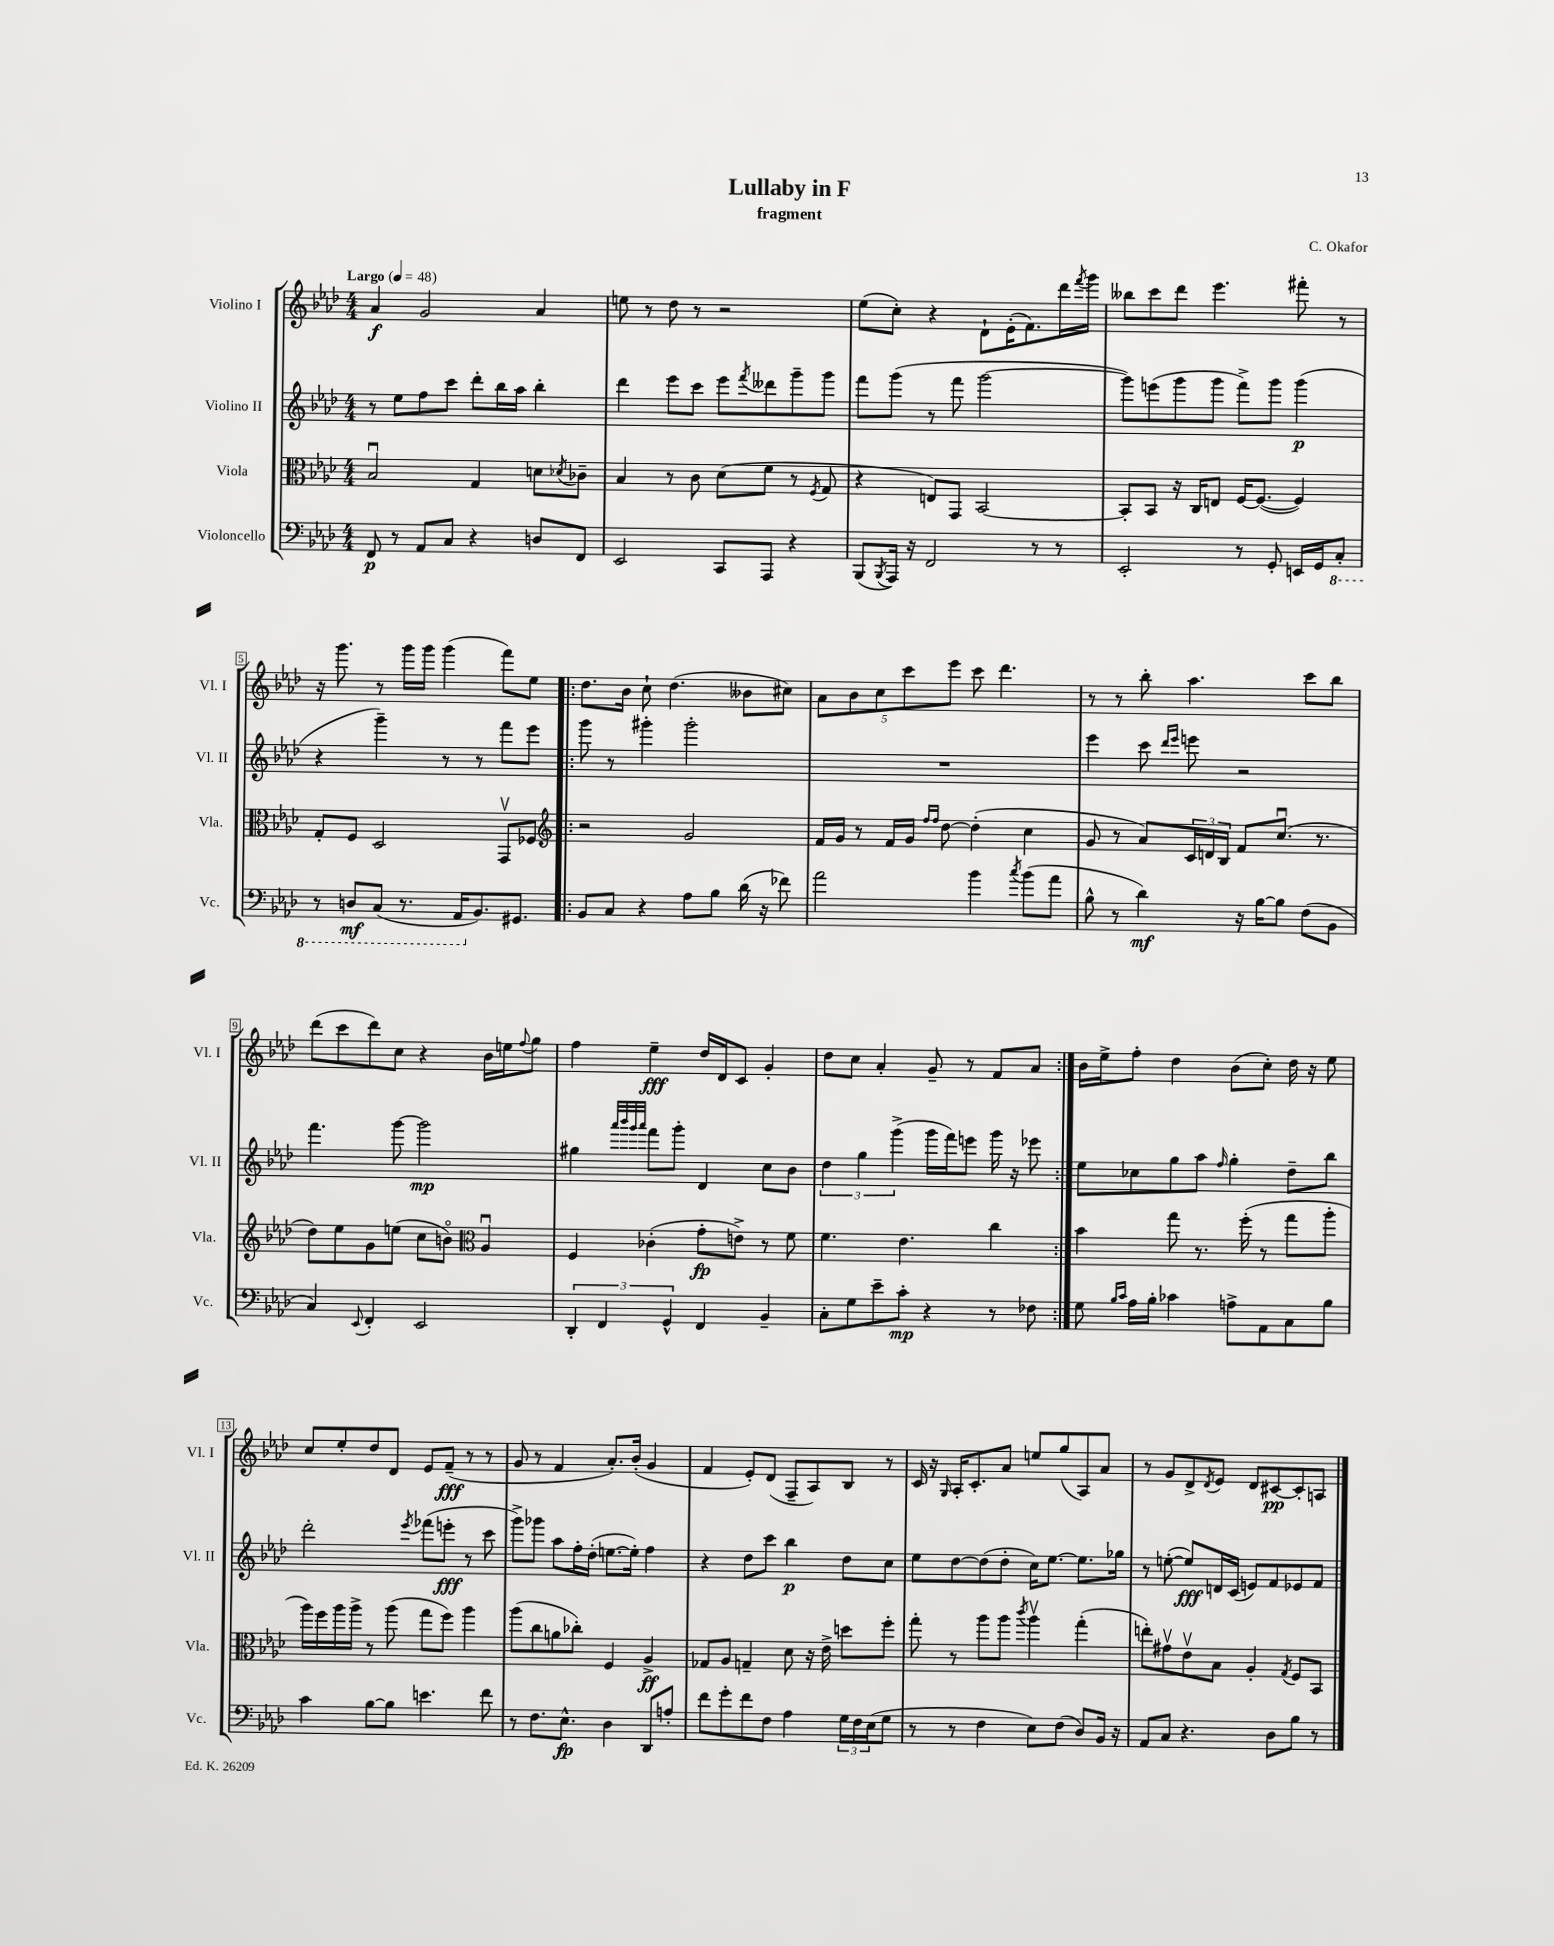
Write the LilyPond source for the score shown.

\header { title = "Lullaby in F" composer = "C. Okafor" subtitle = "fragment" }
<<
\new StaffGroup <<
\new Staff = "s0" \with { instrumentName = "Violino I" shortInstrumentName = "Vl. I" } {
    \clef treble \key aes \major \numericTimeSignature \time 4/4 \tempo "Largo" 4 = 48
    aes'4\f g'2 aes'4 |
    e''8 r8 des''8 r8 r2 |
    ees''8( c''8-.) r4 des'8-! ees'16-.( f'8.) des'''16 \acciaccatura { f'''8 } g'''16 |
    beses''8 c'''8 des'''8 ees'''4. fis'''8-. r8 |
    r16 g'''8. r8 g'''16 g'''16 g'''4( f'''8) ees''8 |
    \repeat volta 2 { des''8. bes'16 c''8-! des''4.( beses'8 cis''8) |
    \tuplet 5/4 { aes'8 bes'8 c''8 c'''8 ees'''8 } c'''8 des'''4. |
    r8 r8 bes''8-. aes''4. c'''8 bes''8 |
    des'''8( c'''8 des'''8) c''8 r4 bes'16 e''16 \appoggiatura { f''8 } g''8 |
    f''4 ees''4--\fff des''16 des'16 c'8 g'4-. |
    des''8 c''8 aes'4-. g'8-- r8 f'8 aes'8 | }
    bes'16 ees''16-> f''8-. des''4 bes'8( c''8-.) des''16 r16 ees''8 |
    c''8 ees''8-. des''8 des'8 ees'8 f'8--\fff( r8 r8 |
    g'8 r8 f'4 aes'8.-.) bes'16-.( g'4 |
    f'4 ees'8-.) des'8( f8-- aes8) bes8 r8 |
    c'16 r16 \grace { g16 } aes16-. c'8.-. aes'8 e''8 g''8( aes8) aes'8 |
    r8 g'8 des'8-> \acciaccatura { des'8 } ees'8 des'8 cis'8~\pp cis'8-. a8 \bar "|." |
}
\new Staff = "s1" \with { instrumentName = "Violino II" shortInstrumentName = "Vl. II" } {
    \clef treble \key aes \major \numericTimeSignature \time 4/4
    r8 ees''8 f''8 c'''8 des'''8-. bes''16 aes''16 bes''4-. |
    des'''4 ees'''8 c'''8 ees'''8 \acciaccatura { f'''8 } deses'''8 g'''8-- g'''8 |
    f'''8 g'''8( r8 f'''8 g'''2~ |
    g'''8) e'''8( g'''8 g'''8 f'''8->) g'''8 g'''4\p( |
    r4 g'''4--) r8 r8 f'''8 ees'''8 |
    \repeat volta 2 { g'''8 r8 gis'''4-. gis'''2-. |
    R1 |
    ees'''4 c'''8 \grace { des'''16 ees'''16 } e'''8 r2 |
    f'''4. g'''8~ g'''2\mp |
    gis''4 \grace { aes'''32 bes'''32 g'''32 aes'''32 } f'''8 g'''8-. des'4 c''8 bes'8 |
    \tuplet 3/2 { des''4 g''4 g'''4->( } g'''16 f'''16) e'''8 g'''16 r16 ees'''8 | }
    ees''8 ces''8 g''8 aes''8 \grace { f''16 } g''4-. des''8-- bes''8 |
    des'''2-. \acciaccatura { ees'''8 } fes'''8( e'''8-.\fff r8 c'''8 |
    g'''8->) ges'''8 aes''8 f''16-. des''16-.( e''8.~ e''16-.) f''4 |
    r4 des''8 c'''8 bes''4\p des''8 c''8 |
    ees''8 des''8~ des''8( des''8-. c''16) ees''8.~ ees''8. ges''16 |
    r8 e''8~-.( e''8\fff) d'16 c'16( e'8) f'8 ees'8 f'8 \bar "|." |
}
\new Staff = "s2" \with { instrumentName = "Viola" shortInstrumentName = "Vla." } {
    \clef alto \key aes \major \numericTimeSignature \time 4/4
    bes2\downbow g4 d'8 \acciaccatura { des'8 } ces'8-- |
    bes4 r8 c'8 des'8( f'8 r8 \acciaccatura { f8 } g8 |
    r4 e8) g,8 bes,2~ |
    bes,8-. bes,8 r16 c16 e8 f16~ f8.~( f4) |
    g8-. f8 des2 g,8\upbow fes8 |
    \repeat volta 2 { \clef treble r2 g'2 |
    f'16 g'16 r8 f'16 g'16 \grace { f''16 f''16 } des''8~ des''4-.( c''4 |
    g'8 r8 aes'8) \tuplet 3/2 { c'16 d'16 bes16 } f'8 c''8.\downbow( r8. |
    des''8) ees''8 g'8 e''8( c''8 b'8\flageolet) \clef alto aes4\downbow |
    f4 ces'4-.( g'8-.\fp e'8->) r8 f'8 |
    f'4. ees'4. c''4 | }
    bes'4 g''8 r8. f''16-.( r8 g''8 aes''8-. |
    aes''16) f''16 aes''16 aes''16-> r8 aes''8( g''8 f''8) aes''4 |
    aes''8( c''8 a'8 ces''8-.) f4 aes4->\ff |
    ges8 aes8 g4-- des'8 r16 ees'16-> d''8 f''8-. |
    g''8-. r8 aes''8 aes''8 \acciaccatura { c'''8 } aes''4\upbow g''4-.( |
    e''8-.) gis'8\upbow ees'8\upbow bes8 aes4-. \acciaccatura { g8 } f8 bes,8 \bar "|." |
}
\new Staff = "s3" \with { instrumentName = "Violoncello" shortInstrumentName = "Vc." } {
    \clef bass \key aes \major \numericTimeSignature \time 4/4
    f,8\p r8 aes,8 c8 r4 d8 f,8 |
    ees,2 c,8 aes,,8 r4 |
    bes,,8( \acciaccatura { bes,,8 } aes,,16) r16 f,2 r8 r8 |
    ees,2-. r8 g,8-. e,16 g,16 \ottava #-1 c,8-. |
    r8 d,8\mf c,8( r8. aes,,16 \ottava #0 bes,8.) gis,8. |
    \repeat volta 2 { bes,8 c8 r4 aes8 bes8 des'16( r16 fes'8) |
    aes'2 bes'4 \acciaccatura { c''8 } bes'8( aes'8 |
    bes8-^ r8 des'4\mf) r16 bes16~ bes8 f8( bes,8 |
    c4) \appoggiatura { ees,8 } f,4-. ees,2 |
    \tuplet 3/2 { des,4-. f,4 g,4-^ } f,4 bes,4-- |
    c8-. g8 ees'8-- c'8-.\mp r4 r8 fes8 | }
    g8 \grace { bes16 c'16 } aes16 bes16-. ces'4 a8-> aes,8 c8 bes8 |
    c'4 bes8~ bes8 e'4. f'8 |
    r8 f8. ees8.-^\fp des4 des,8 a8-. |
    f'8 g'8-. f'8 f8 aes4 \tuplet 3/2 { g16 f16 ees16( } g8 |
    r8 r8 f4 ees8) f8( des8) bes,16 r16 |
    aes,8 c8 r4. des8 bes8 r8 \bar "|." |
}
>>
>>
\layout { \context { \Score \override BarNumber.stencil = #(make-stencil-boxer 0.1 0.3 ly:text-interface::print) } }
